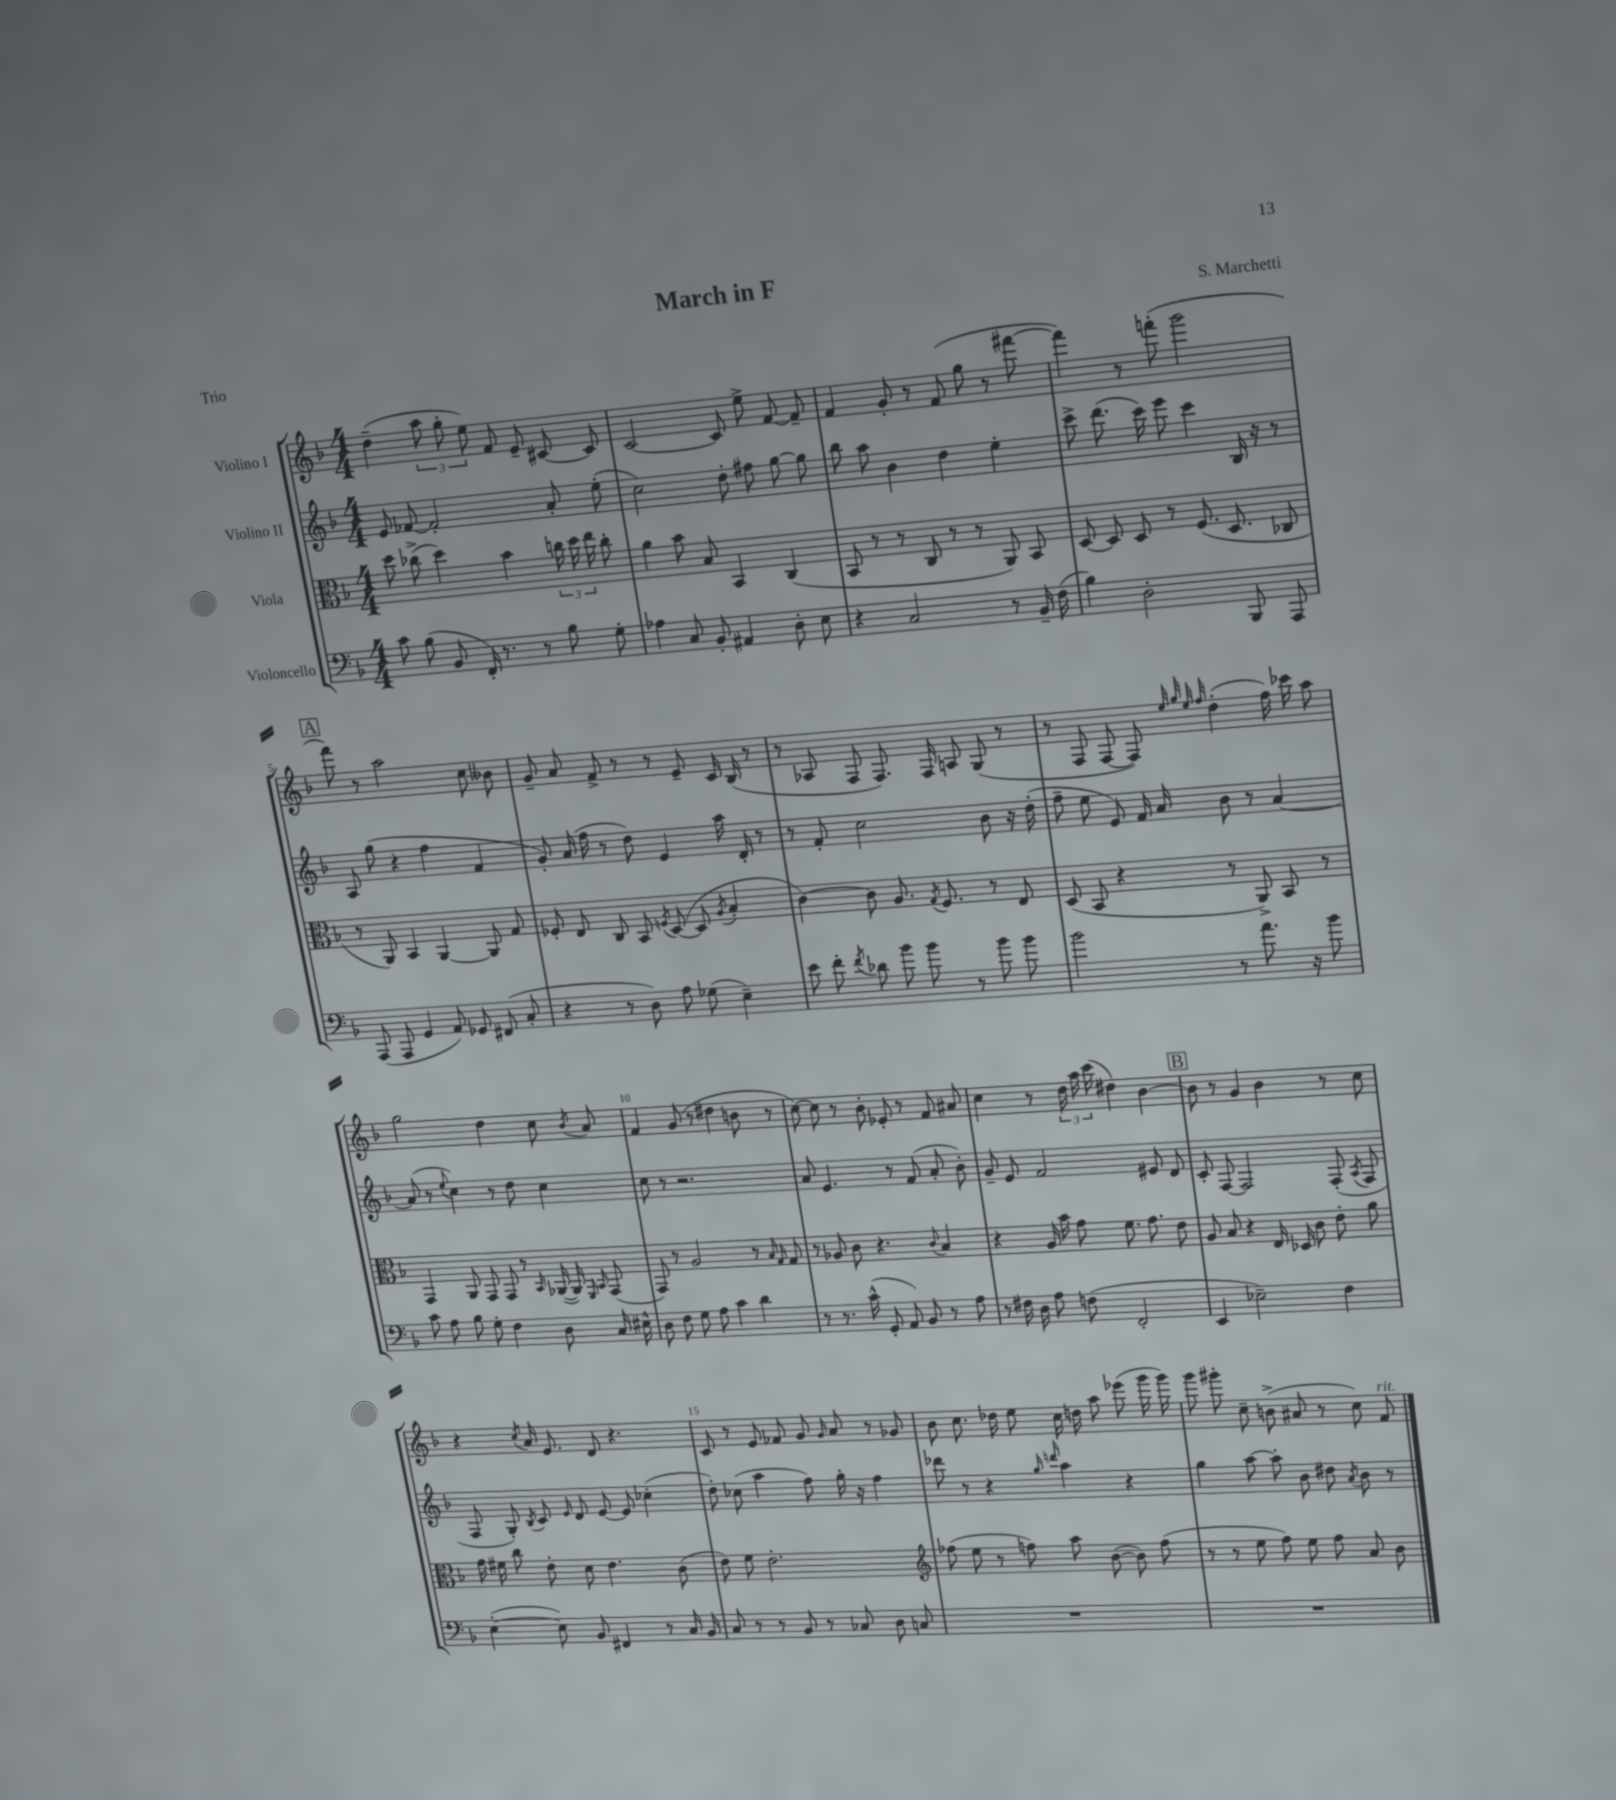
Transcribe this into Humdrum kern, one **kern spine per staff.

**kern	**kern	**kern	**kern
*staff4	*staff3	*staff2	*staff1
*clefF4	*clefC3	*clefG2	*clefG2
*k[b-]	*k[b-]	*k[b-]	*k[b-]
*M4/4	*M4/4	*M4/4	*M4/4
8c	8dd	8e	(4dd~
(8B-	(8cc-^	[8f-	.
8BB-	4dd)	2f-']	12aa
.	.	.	12gg'
16FF')	.	.	.
.	.	.	12ee)
8.r	.	.	.
.	4b-	.	8f
8r	.	.	8e~
8B-	24cc	8a'	[8c#
.	24dd	.	.
.	24ee	.	.
8G'	8cc'	(8ee'	8c#]
=	=	=	=
4A-	4a	2cc)	[2c
8C	8b-	.	.
8BB-'	8B-	.	.
4AA#	4BB-	8dd'	8c]
.	.	8ff#	8ee^
8D'	(4C	[8gg	[8f
8E	.	8gg]	8f~]
=	=	=	=
4r	8BB-	8bb-	4f
.	8r	8aa	.
2C	8r	4b-	8g'
.	8C	.	8r
.	8r	4dd	(8f
.	8r	.	8gg
8r	8AA)	4ee'	8r
16BB-~	8BB-	.	[8fff#
(16F	.	.	.
=	=	=	=
4B-)	[8D	8ccc^	4fff#])
.	8D]	(8.ddd	.
2D'	8D	.	8r
.	.	16ccc)	.
.	8r	8eee	(8fff'
.	(8.F	4ccc	2ggg
.	8.D	.	.
8BBB-	.	16B-	.
.	.	16r	.
8AAA	8C-	8r	.
=	=	=	=
(8AAA	8r	8A	8fff)
8AAA	8AA)	(8gg	8r
4GG	4BB-	4r	2aa
8AA)	[4AA	4ff	.
8GG-	.	.	.
(8FF#	8AA]	4f	8cc
8C'	8G	.	8b--
=	=	=	=
4r	8F-'	8g')	8g~
.	8E	(16a	8a
.	.	16ff	.
8r	8C	8r	8f^
8D)	8BB-	8dd)	8r
.	8qF	.	.
8A	([8D	4e	8r
(8G-	8D]	.	8e~
.	8qA	.	.
4E~)	4B-'	16aa	16c
.	.	16d'	(16B-
.	.	8r	8r
=	=	=	=
8e	[4c)	8r	8r
8f'	.	8f'	8A-
8qf	.	.	.
8d-	8c]	2cc	8F
8b-	8.A	.	8.F)
8b-	.	.	.
.	8qG	.	.
.	8.F	.	16F
8r	.	.	8A
8b-	8r	8b-	(8G
8b-	8E	16r	8r
.	.	(16dd'	.
=	=	=	=
2b-	(8D	8ff~	8r
.	8BB-	8ee	8F
.	4r	8e)	[8F
.	.	16f	8F])
.	.	16a	.
.	.	.	32qqee
.	.	.	32qqgg
.	.	.	32qqee
.	.	.	32qqff
8r	8r	8b-	(4dd'
8.a	8AA^)	8r	.
.	8BB-	[4a	16ff)
16r	.	.	16ccc-
8b-	8r	.	8aa
=	=	=	=
8c	4GG	(8a]	2gg
8A	.	8r	.
.	.	8qqee	.
8B-	8AA	4cc)	.
8G'	8GG	.	.
4F	8GG	8r	4dd
.	8r	8dd	.
.	16qqBB-	.	.
8D	([16AA-	4cc	8cc
.	16AA-])	.	.
.	16qqFF	.	.
.	16qqBB-	.	8qb-
16C	(8GG	.	8a
16E#^^	.	.	.
=	=	=	=
8D	8GG)	8cc	4f
8F	8r	8r	.
8G	2A	2.r	(8g
8A	.	.	8r
4c	.	.	4dd#
4d	8r	.	8b
.	16qqB-	.	.
.	16qqG	.	.
.	8G	.	8r
=	=	=	=
8r	8r	8a	[8cc)
8.r	8A-	4.e	8cc]
.	8c	.	8r
(16c^^	.	.	.
8GG'	4.r	.	8b-'
8AA)	.	8r	8e-'
8BB-	.	(8f	8r
.	8qqc	.	.
8r	4B-	8a'	8f
8A	.	8b-')	8a#
=	=	=	=
8r	4r	8g~	4cc
16F#	.	8e	.
16D	.	.	.
8A	16A	2f	8r
.	16b-	.	.
(8F	8g	.	24dd
.	.	.	24aa
.	.	.	(24ccc
2FF'	8.f	.	4dd#)
.	8.g	.	.
.	.	8e#	[4b-
.	8e	8d	.
=	=	=	=
4EE	8A	8c'	8b-]
.	8B-	[8F	8r
2E-~)	4r	2F]	4g
.	16E	.	4b-
.	16D-	.	.
.	8c	.	.
4F	8e'	(8F'	8r
.	.	8qA	.
.	8a	8F	8cc
=	=	=	=
([4E'	16g	8F	4r
.	16f#	.	.
.	8cc	8G')	.
.	.	8qB-	8qcc
8E])	8e'	8c	16a
.	.	.	8.e
.	.	16qqe	.
8BB-	8d	8d	.
4FF#	4.e	[8e	8d
.	.	8e]	4.r
8r	.	(4cc-'	.
16C	(8c	.	.
16BB-	.	.	.
=	=	=	=
8C	8e)	8dd')	8c
8r	8f	(8cc-	8r
8r	2.e'	4aa	8e
8BB-	.	.	8f-
8r	.	8ff)	8g
.	.	.	16qqg
8C-	.	16gg'	8a
.	.	16r	.
8D	.	4ff	8r
8C	.	.	8g-
=	=	=	=
*	*clefG2	*	*
1r	(8ff-	8ddd-	8b-
.	8ee	8r	8.cc
.	8r	4r	.
.	.	.	16dd-
.	8ff)	.	8ee
.	.	16qqgg	.
.	.	16qqddd	.
.	8aa	4aa	16cc
.	.	.	16dd
.	([8b-	.	8aa
.	8b-])	4r	(8eee-
.	(8ff	.	16ggg
.	.	.	16ggg)
=	=	=	=
1r	8r	4gg	8ggg
.	8r	.	8ggg#'
.	8ee	[8aa	8cc~
.	8ff)	8aa']	(8b^
.	8ee	8b-	8a#
.	8ff	8dd#	8r
.	.	8qa	.
.	8a	8b-	8cc)
.	8b-	8r	8f
==	==	==	==
*-	*-	*-	*-
